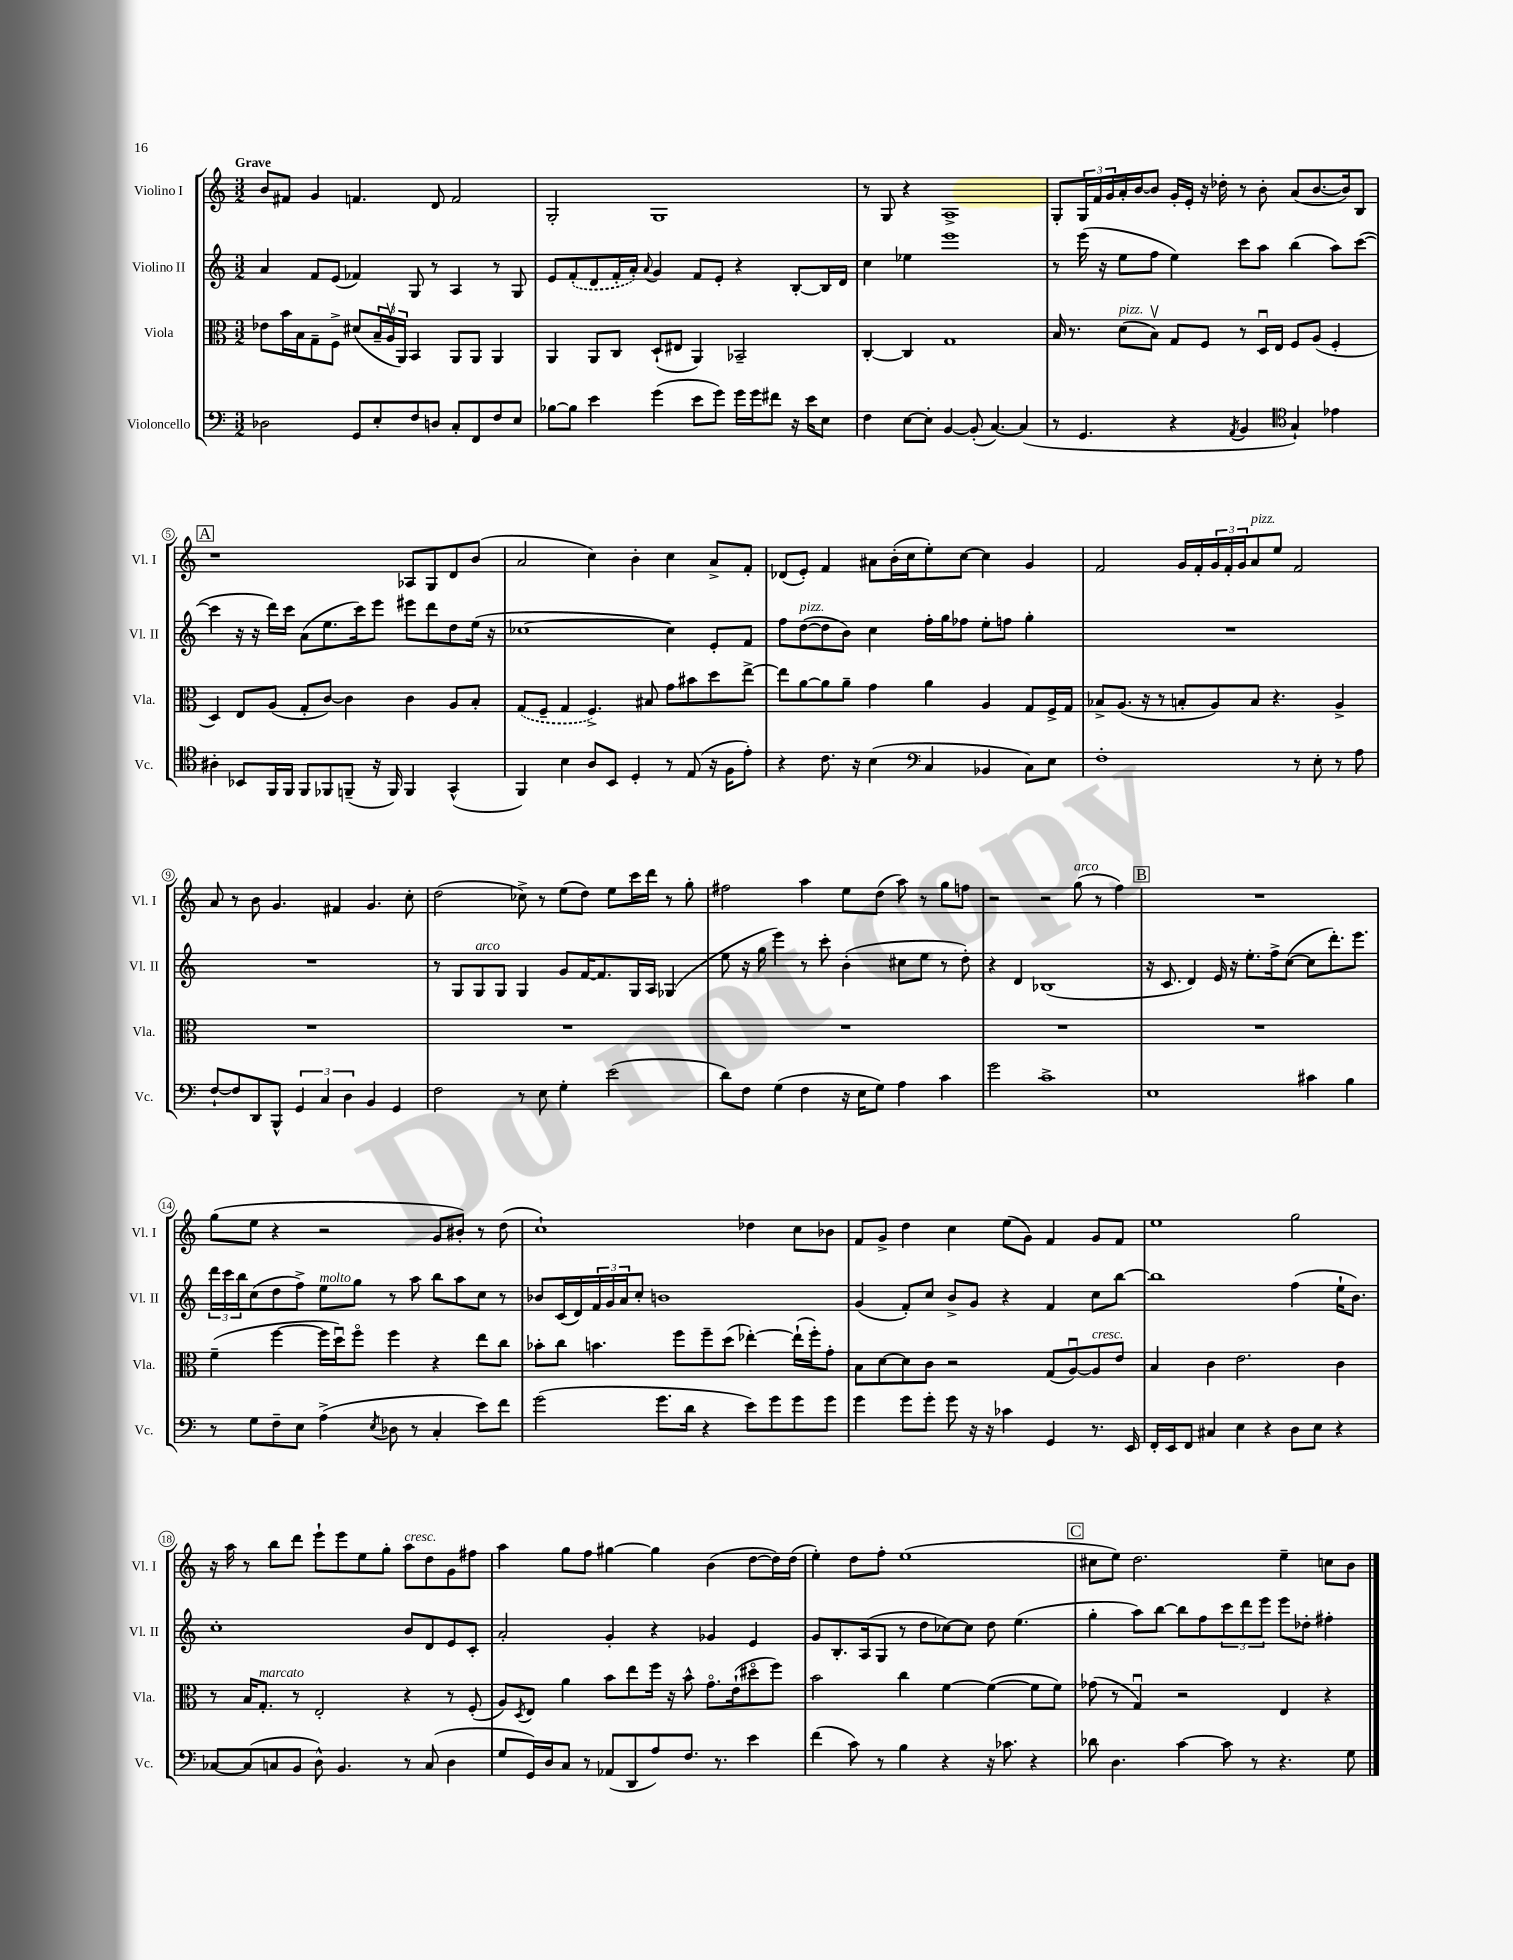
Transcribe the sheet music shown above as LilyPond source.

<<
\new StaffGroup <<
\new Staff = "s0" \with { instrumentName = "Violino I" shortInstrumentName = "Vl. I" } {
    \clef treble \key c \major \numericTimeSignature \time 3/2 \tempo "Grave"
    b'8 fis'8 g'4 f'4. d'8 f'2 |
    g2-. g1 |
    r8 g8 r4 a1-> |
    g8-. \tuplet 3/2 { g16 f'16 g'16 } a'16-. b'16~ b'8 g'16-. e'16-. r16 des''16-. r8 b'8-. a'8( b'8.~ b'16) b8 |
    \mark \markup { \box "A" } r1 aes8 g8 d'8 b'8( |
    a'2 c''4) b'4-. c''4 a'8-> f'8-. |
    des'8( e'8-.) f'4 ais'8 b'16-.( c''16 e''8-.) c''8~ c''4 g'4 |
    f'2 g'16 f'16-. \tuplet 3/2 { g'16 f'16-. g'16 } a'8^\markup { \italic "pizz." } e''8 f'2 |
    a'8 r8 b'8 g'4. fis'4 g'4. c''8-. |
    d''2( ces''8->) r8 e''8( d''8) e''8 c'''16 d'''16 r8 g''8-. |
    fis''2 a''4 e''8 d''8( a''8) r8 g''8 f''8 |
    r2 r2 g''8^\markup { \italic "arco" }( r8 f''4) |
    \mark \markup { \box "B" } R1. |
    g''8( e''8 r4 r2 g'8 bis'8-.) r8 d''8( |
    c''1-!) des''4 c''8 bes'8 |
    f'8 g'8-> d''4 c''4 e''8( g'8) f'4 g'8 f'8 |
    e''1 g''2 |
    r16 a''16 r8 b''8 d'''8 e'''8-! e'''8 e''8 g''8-. a''8^\markup { \italic "cresc." } d''8 g'8 fis''8 |
    a''4 g''8 f''8 gis''4~ gis''4 b'4( d''8~ d''16) d''16( |
    e''4-.) d''8 f''8-. e''1( |
    \mark \markup { \box "C" } cis''8 e''8) d''2. e''4-- c''8 b'8 \bar "|." |
}
\new Staff = "s1" \with { instrumentName = "Violino II" shortInstrumentName = "Vl. II" } {
    \clef treble \key c \major \numericTimeSignature \time 3/2
    a'4 f'8 e'8( fes'4) g8 r8 a4 r8 g8 |
    e'8 \once \slurDashed f'8-.( d'8 f'16-. a'16-.) \appoggiatura { a'8 } g'4 f'8 e'8-. r4 b8~-. b16 d'16 |
    c''4 ees''4 e'''1 |
    r8 e'''16( r16 e''8 f''8 e''4) c'''8 a''8 b''4( a''8) c'''8~( |
    \mark \markup { \box "A" } c'''4 r16 r16 d'''16) c'''16 a'8( e''8. c'''16) e'''8 eis'''8 d'''8 d''8 e''16( r16 |
    ces''1~ ces''4) e'8-. f'8 |
    f''8 d''8~^\markup { \italic "pizz." }( d''8 b'8) c''4 f''16-. g''16 fes''8 e''8-. f''8 g''4-. |
    R1. |
    R1. |
    r8 g8 g8^\markup { \italic "arco" } g8 g4 g'8 f'16~ f'8. g16 a16 ges4( |
    e''8 r16 g''16 e'''4) r8 c'''8-. b'4-.( cis''8 e''8 r8 d''8-.) |
    r4 d'4 bes1( |
    \mark \markup { \box "B" } r16 c'8. d'4) e'16 r16 e''8.-. f''16-> c''8~( c''8 d'''8.-.) e'''8. |
    \tuplet 3/2 { d'''16 c'''16 b''16 } c''8( d''8 f''8->) e''8^\markup { \italic "molto" } g''8 r8 a''8 b''8 a''8 c''8 r8 |
    bes'8 c'16( d'16) \tuplet 3/2 { f'16 g'16 a'16 } c''8-. b'1 |
    g'4( f'8-.) c''8 b'8-> g'8 r4 f'4 c''8 b''8~ |
    b''1 f''4( e''16-! b'8.) |
    c''1-. b'8 d'8 e'8 c'8-. |
    a'2-. g'4-. r4 ges'4 e'4 |
    g'8 b8.-. a16( g8 r8 d''8 ces''8~) ces''8 d''8 e''4.( |
    \mark \markup { \box "C" } g''4-. a''8) b''8~ b''8 f''8 \tuplet 3/2 { c'''8 d'''8 e'''8 } e'''8 des''8-. fis''4-. \bar "|." |
}
\new Staff = "s2" \with { instrumentName = "Viola" shortInstrumentName = "Vla." } {
    \clef alto \key c \major \numericTimeSignature \time 3/2
    ees'8 b'16 b16 g8-- f8-> dis'8( \tuplet 3/2 { b16-- a16\upbow a,16) } b,4 a,8 a,8 a,4 |
    a,4 a,8 c8 d8-!( eis8 a,4) bes,2-- |
    c4~-. c4 g1 |
    b16 r8. d'8^\markup { \italic "pizz." }( b8\upbow) g8 f8 r8 d16\downbow e16 f8 a8( f4-. |
    \mark \markup { \box "A" } d4) e8 a8( g8-. c'8~) c'4 c'4 a8 b8-. |
    \once \slurDashed g8( f8-- g4 f4.->) bis8 g'8 bis'8 d''8 e''8~-> |
    e''8 a'8~ a'8 a'8-- g'4 a'4 a4 g8 f16-> g16 |
    bes8-> a8.( r16 r8 b8-. a8) b8 r4. a4-> |
    R1. |
    R1. |
    R1. |
    R1. |
    \mark \markup { \box "B" } R1. |
    f'4--( f''4~ f''16 d''16\downbow) f''8\flageolet f''4 r4 e''8 c''8 |
    bes'8-. c''8 b'4. f''8 f''8-- d''8( ees''4~-.) ees''16-!( f''16-.) g'8-. |
    b8 d'8~ d'8 c'8 r2 g8( a8~\downbow) a8^\markup { \italic "cresc." } e'8 |
    b4 c'4 e'2. c'4 |
    r8 b16 g8.-.^\markup { \italic "marcato" } r8 e2-. r4 r8 f8-.( |
    a8) \acciaccatura { d8 } e8 a'4 b'8 e''8 f''16 r16 b'8-^ g'8.\flageolet e'16-!( dis''8\flageolet f''8) |
    b'2 c''4 f'4~ f'4~( f'8 f'8) |
    \mark \markup { \box "C" } ges'8( r8 g4\downbow) r2 e4 r4 \bar "|." |
}
\new Staff = "s3" \with { instrumentName = "Violoncello" shortInstrumentName = "Vc." } {
    \clef bass \key c \major \numericTimeSignature \time 3/2
    des2 g,8 e8-. f8 d8 c8-. f,8 f8 e8 |
    bes8~ bes8 e'4 g'4( e'8 g'8) g'16 g'16 fis'8 r16 e'16 e8 |
    f4 e8~ e8-. b,4~ b,8-.( c4.~) c4( |
    r8 g,4. r4 \acciaccatura { a,8 } b,4 \clef tenor g4-!) ees'4 |
    \mark \markup { \box "A" } ais4-. bes,8 f,16 f,16 f,8 fes,8 f,8--( r16 f,16) f,4 g,4-^( |
    f,4) b4 a8 b,8 d4-. r8 e8( r16 f16 e'8-.) |
    r4 c'8. r16 b4( \clef bass c4 bes,4 c8) e8 |
    f1-. r8 e8-. r8 a8 |
    f8~-! f8 d,8 b,,8-^ \tuplet 3/2 { g,4 c4 d4 } b,4 g,4 |
    f2 r8 e8 g4-. e'2( |
    d'8) f8 g4( f4 r16 e16 g8) a4 c'4 |
    g'2 c'1-> |
    \mark \markup { \box "B" } e1 cis'4 b4 |
    r8 g8 f8-- e8 a4->( \acciaccatura { e8 } des8 r8 c4-. e'8) f'8 |
    g'2( g'8. d'16 r4 e'8) g'8 g'8 g'8 |
    g'4 g'8 g'8-. g'8 r16 r16 ces'4 g,4 r8. e,16 |
    f,16-. e,16 f,8 cis4 e4 r4 d8 e8 r4 |
    ces8~ ces8( c8 b,8 d8-^) b,4. r8 c8( d4 |
    g8 g,16) d16 c8 r8 aes,8( d,8 a8) f8. r8. e'4 |
    f'4( c'8) r8 b4 r4 r16 ces'8. r4 |
    \mark \markup { \box "C" } des'8 d4. c'4~ c'8 r8 r4. g8 \bar "|." |
}
>>
>>
\layout { \context { \Score \override BarNumber.stencil = #(make-stencil-circler 0.1 0.3 ly:text-interface::print) } }
